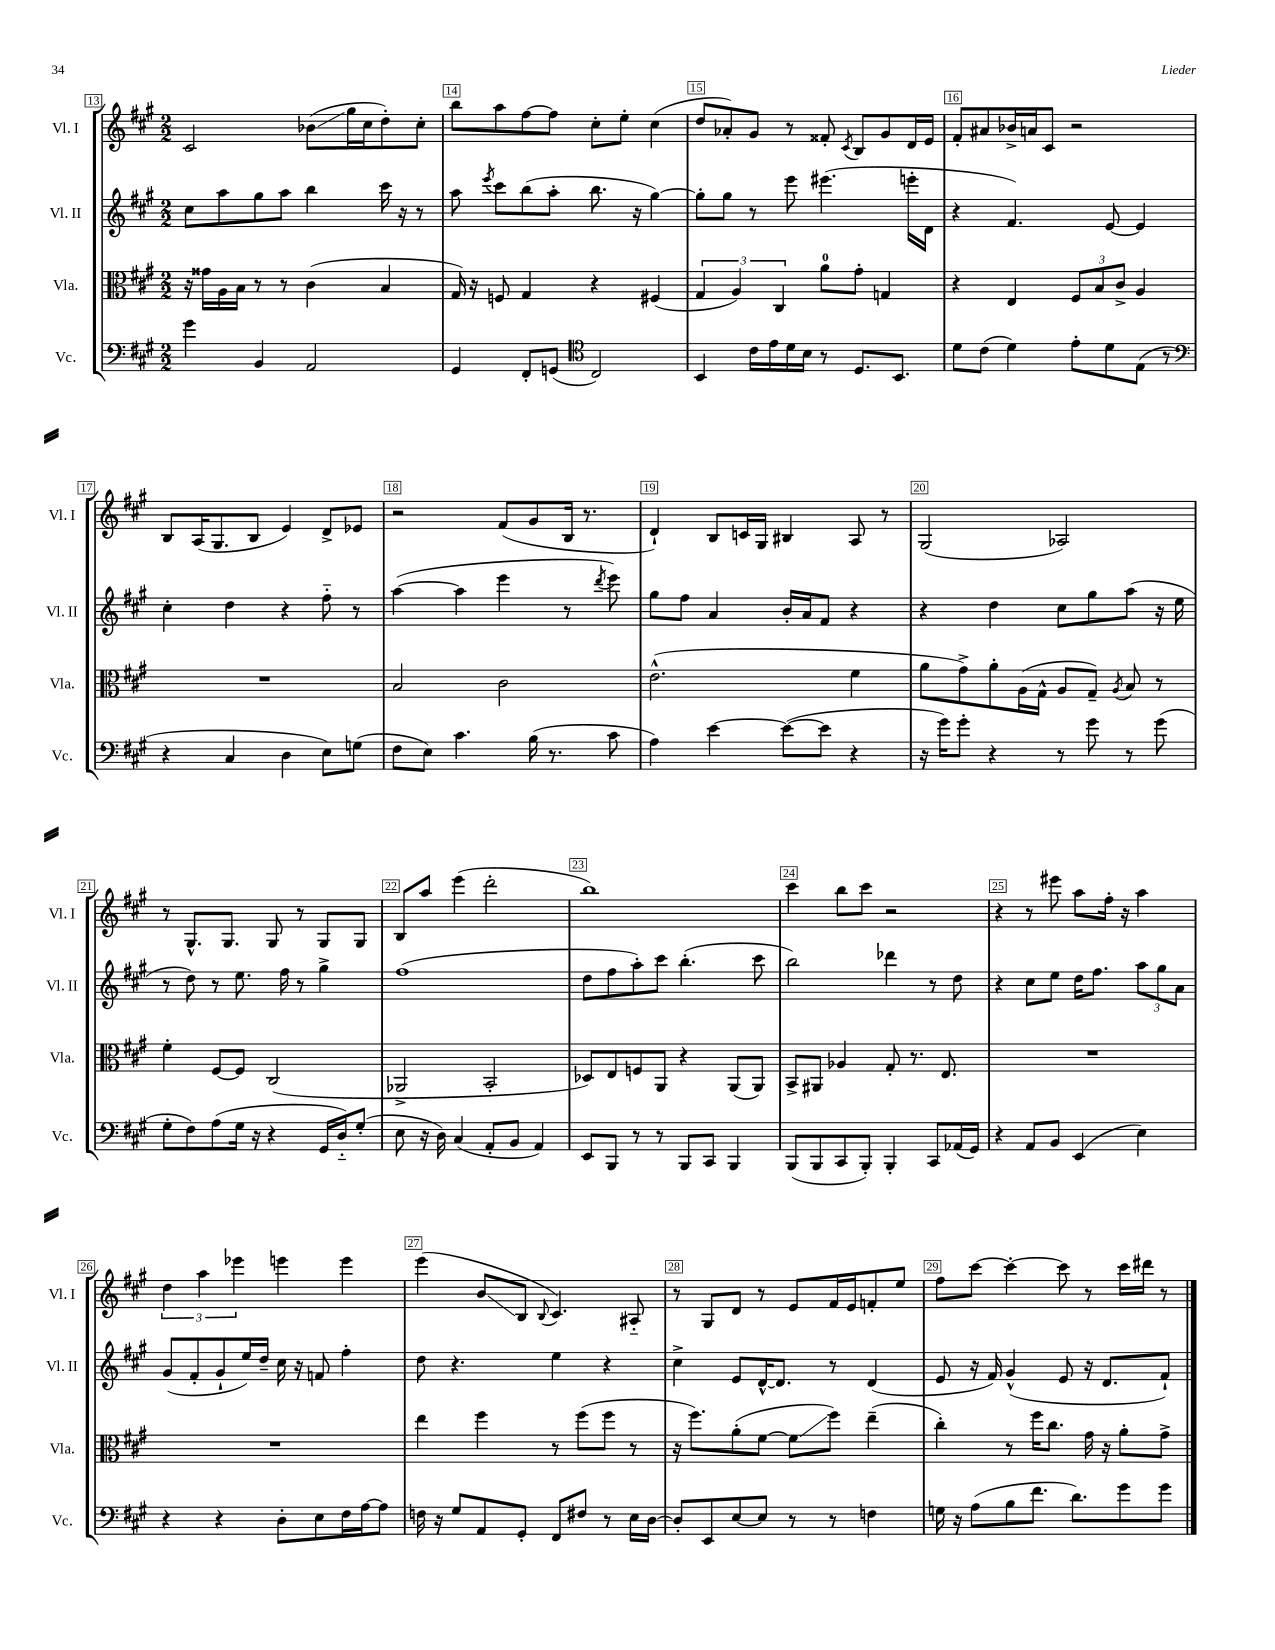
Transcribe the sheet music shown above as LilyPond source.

<<
\new StaffGroup <<
\new Staff = "s0" \with { instrumentName = "Vl. I" shortInstrumentName = "Vl. I" } {
    \clef treble \key a \major \numericTimeSignature \time 2/2
    \autoBeamOff cis'2 bes'8[\glissando( gis''16 cis''16 d''8-.) cis''8]-. |
    b''8[ a''8 fis''8~ fis''8] cis''8[-. e''8]-. cis''4( |
    d''8[ aes'8-.) gis'8] r8 fisis'8-. \acciaccatura { cis'8 } b8[ gis'8 d'16 e'16] |
    fis'8[-. ais'8 bes'16-> a'16 cis'8] r2 |
    b8[ a16( gis8. b8] e'4) d'8[-> ees'8] |
    r2 fis'8[( gis'8 b16] r8. |
    d'4-!) b8[ c'16 gis16] bis4 a8 r8 |
    gis2( aes2) |
    r8 gis8.[-^ gis8.] gis8 r8 gis8[ gis8] |
    b8[ a''8] e'''4( d'''2-. |
    b''1) |
    cis'''4 b''8[ cis'''8] r2 |
    r4 r8 eis'''8 a''8[ fis''16]-. r16 a''4 |
    \tuplet 3/2 { d''4 a''4 ees'''4 } e'''4 e'''4 |
    e'''4( b'8[\glissando b8] \appoggiatura { b8 } cis'4.) ais8-_ |
    r8 gis8[ d'8] r8 e'8[ fis'16 e'16 f'8-. e''8] |
    fis''8[ cis'''8]~ cis'''4~-. cis'''8 r8 cis'''16[ dis'''16] r8 \bar "|." |
}
\new Staff = "s1" \with { instrumentName = "Vl. II" shortInstrumentName = "Vl. II" } {
    \clef treble \key a \major \numericTimeSignature \time 2/2
    \autoBeamOff cis''8[ a''8 gis''8 a''8] b''4 cis'''16 r16 r8 |
    a''8 \acciaccatura { e'''8 } cis'''8[ b''8( a''8]-. b''8. r16 gis''4~) |
    gis''8[-. gis''8] r8 e'''8 eis'''4.( e'''16[-. d'16] |
    r4 fis'4.) e'8~ e'4 |
    cis''4-. d''4 r4 fis''8-_ r8 |
    a''4~( a''4 e'''4 r8 \acciaccatura { d'''8 } e'''8) |
    gis''8[ fis''8] a'4 b'16[-. a'16 fis'8] r4 |
    r4 d''4 cis''8[ gis''8 a''8]( r16 e''16 |
    r8 d''8) r8 e''8. fis''16 r8 gis''4-> |
    fis''1( |
    d''8[ fis''8 a''8-.) cis'''8] b''4.-.( cis'''8 |
    b''2) des'''4 r8 d''8 |
    r4 cis''8[ e''8] d''16[ fis''8.] \tuplet 3/2 { a''8[ gis''8 a'8] } |
    gis'8[( fis'8-. gis'8-! e''16) d''16]-- cis''16 r16 f'8 fis''4-. |
    d''8 r4. e''4 r4 |
    cis''4-> e'8[ d'16~-^ d'8.] r8 d'4( |
    e'8 r16 fis'16) gis'4-^( e'8 r16 d'8.[ fis'8]-!) \bar "|." |
}
\new Staff = "s2" \with { instrumentName = "Vla." shortInstrumentName = "Vla." } {
    \clef alto \key a \major \numericTimeSignature \time 2/2
    \autoBeamOff r16 gisis'16[ a16 b16] r8 r8 cis'4( b4 |
    gis16) r16 f8 gis4 r4 fis4( |
    \tuplet 3/2 { gis4 a4) cis4 } a'8[-0 gis'8]-. g4 |
    r4 e4 \tuplet 3/2 { fis8[ b8 cis'8]-> } a4 |
    R1 |
    b2 cis'2 |
    e'2.-^( fis'4 |
    a'8[ gis'8->) a'8-. a16( gis16]-^ a8[ gis8]--) \acciaccatura { a8 } b8 r8 |
    fis'4-. fis8[~ fis8] cis2( |
    aes,2-> b,2-. |
    des8[) e8 f8 a,8] r4 a,8[( a,8]) |
    b,8[-> ais,8] aes4 gis8-. r8. e8. |
    R1 |
    R1 |
    e''4 fis''4 r8 fis''8[( fis''8] r8 |
    r16 fis''8.[) a'8-.( fis'8]~ fis'8[\glissando fis''8]) e''4--( |
    cis''4-.) r8 fis''16[ cis''8.] gis'16 r16 a'8[-. gis'8]-> \bar "|." |
}
\new Staff = "s3" \with { instrumentName = "Vc." shortInstrumentName = "Vc." } {
    \clef bass \key a \major \numericTimeSignature \time 2/2
    \autoBeamOff gis'4 b,4 a,2 |
    gis,4 fis,8[-. g,8]( \clef tenor cis2) |
    b,4 cis'16[ e'16 d'16 b16] r8 d8.[ b,8.] |
    d'8[ cis'8]( d'4) e'8[-. d'8 e8]( r8 |
    \clef bass r4 cis4 d4 e8[) g8]( |
    fis8[ e8]) cis'4. b16( r8. cis'8 |
    a4) e'4~ e'8[~( e'8] r4 |
    r16 gis'16[) gis'8]-. r4 r8 gis'8 r8 gis'8( |
    gis8[-. fis8) a8( gis16] r16 r4 gis,16[ d16-_) gis8]-.( |
    e8 r16 d16) cis4( a,8[-. b,8] a,4) |
    e,8[ b,,8] r8 r8 b,,8[ cis,8] b,,4 |
    b,,8[( b,,8 cis,8 b,,8]-.) b,,4-. cis,8[ aes,16( gis,16]) |
    r4 a,8[ b,8] e,4( e4) |
    r4 r4 d8[-. e8 fis16 a16~ a8] |
    f16 r16 gis8[ a,8 gis,8]-. fis,8[ fis8] r8 e16[ d16]~ |
    d8[-. e,8 e8~ e8] r8 r8 f4 |
    g16 r16 a8[( b8 fis'8.] d'8.[) gis'8 gis'8] \bar "|." |
}
>>
>>
\layout { \context { \Score currentBarNumber = #13 \override BarNumber.break-visibility = ##(#f #t #t) barNumberVisibility = #all-bar-numbers-visible \override BarNumber.stencil = #(make-stencil-boxer 0.1 0.3 ly:text-interface::print) } }
